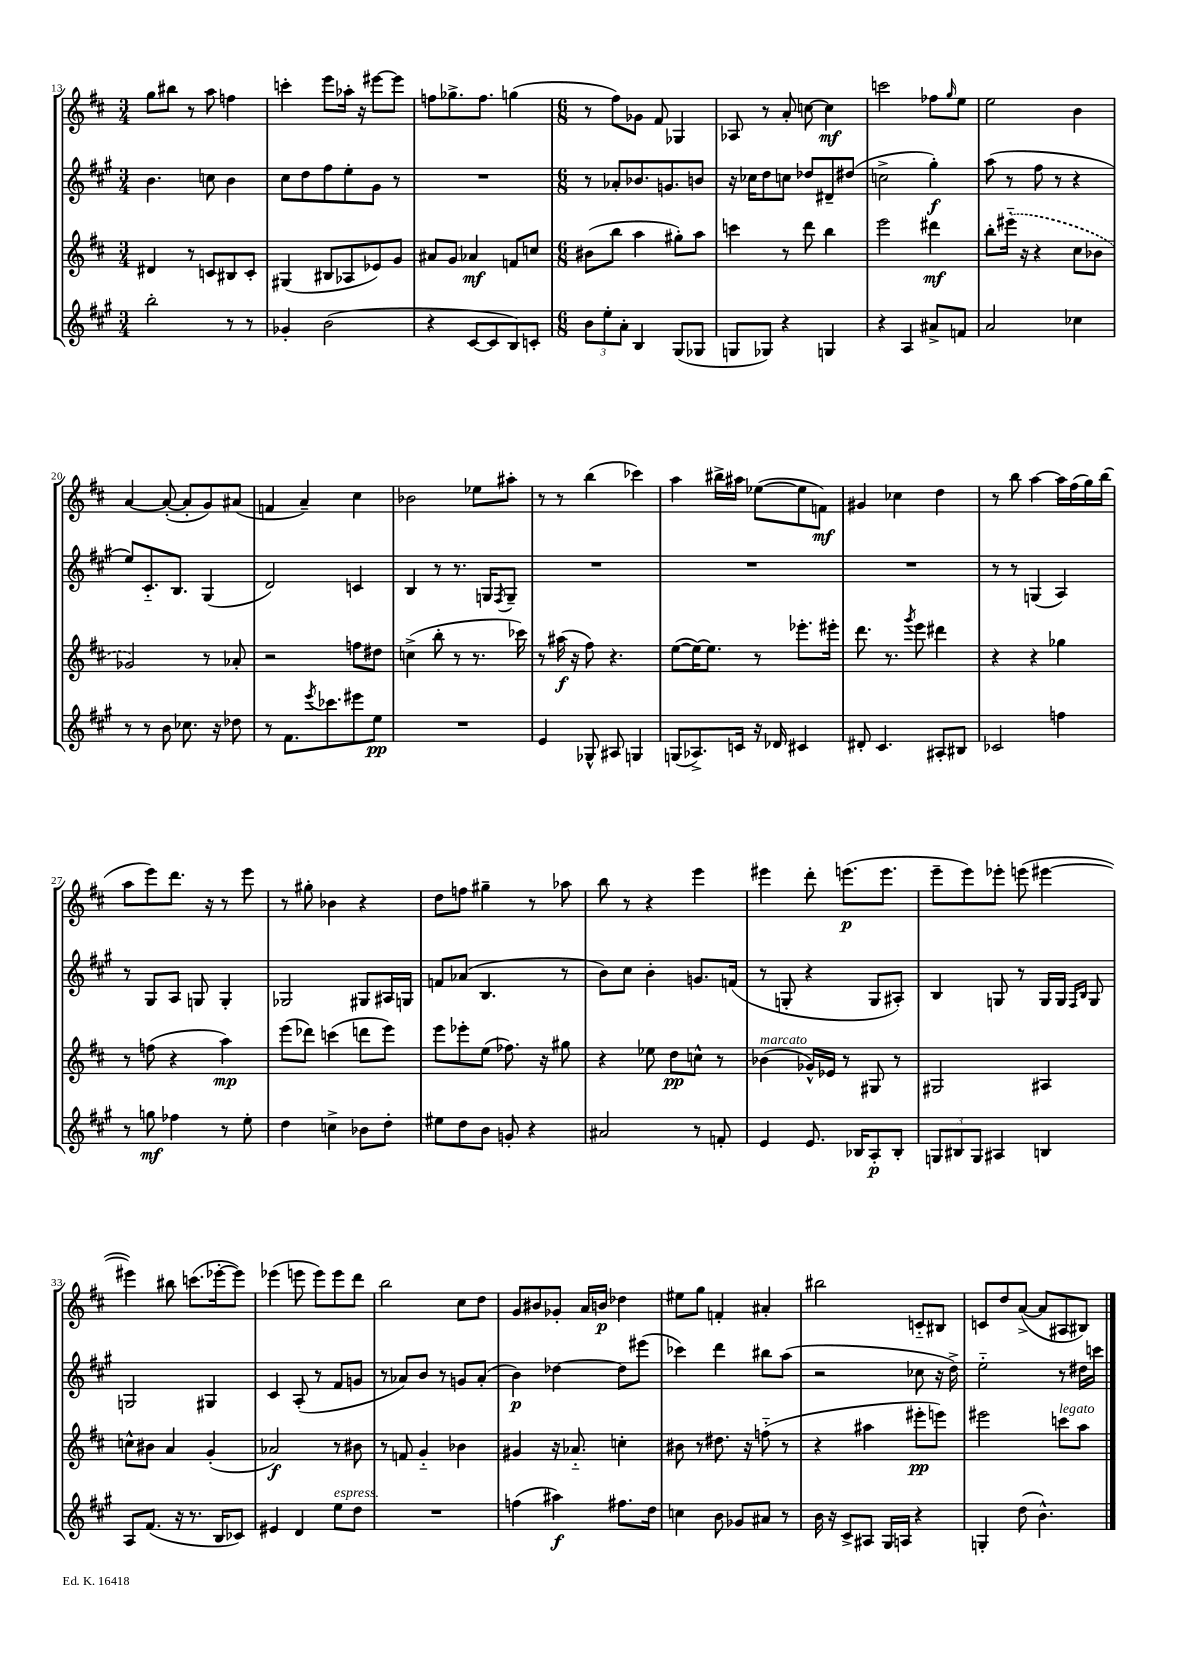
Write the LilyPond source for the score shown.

<<
\new StaffGroup <<
\new Staff = "s0" {
    \clef treble \key d \major \numericTimeSignature \time 3/4
    g''8 bis''8 r8 a''8 f''4 |
    c'''4-. e'''8 aes''16-. r16 eis'''8~ eis'''8 |
    f''8 ges''8.-> f''8. g''4( |
    \numericTimeSignature \time 6/8 r8 fis''8) ges'8 fis'8 ges4 |
    aes8 r8 a'8-. c''8~ c''4\mf |
    c'''2 fes''8 \grace { g''16 } e''8 |
    e''2 b'4 |
    a'4~ a'8~-.( a'8-. g'8) ais'8( |
    f'4 a'4--) cis''4 |
    bes'2 ees''8 ais''8-. |
    r8 r8 b''4( ces'''4) |
    a''4 bis''16-> ais''16 ees''8~( ees''8 f'8\mf) |
    gis'4 ces''4 d''4 |
    r8 b''8 a''4~ a''16 fis''16( g''16) b''16( |
    a''8 e'''8) d'''8. r16 r8 e'''8 |
    r8 gis''8-. bes'4 r4 |
    d''8 f''8 gis''4-- r8 aes''8 |
    b''8 r8 r4 e'''4 |
    eis'''4 d'''8-. e'''8.\p( e'''8. |
    e'''8-- e'''8) ees'''8-. e'''8( eis'''4~ |
    eis'''4) bis''8 c'''8.( ees'''16~-. ees'''8) |
    ees'''4( e'''8 e'''8) e'''8 d'''8 |
    b''2 cis''8 d''8 |
    g'8 bis'8 ges'8-. a'16 b'16\p des''4 |
    eis''8 g''8 f'4-. ais'4-. |
    bis''2 c'8-_ bis8 |
    c'8 d''8 a'8~->( a'8 ais8 bis8) \bar "|." |
}
\new Staff = "s1" {
    \clef treble \key a \major \numericTimeSignature \time 3/4
    b'4. c''8 b'4 |
    cis''8 d''8 fis''8 e''8-. gis'8 r8 |
    R2. |
    \numericTimeSignature \time 6/8 r8 aes'8-. bes'8. g'8. b'8 |
    r16 ces''16 d''8 c''8 des''8 dis'8-- dis''8( |
    c''2-> gis''4-.\f) |
    a''8( r8 fis''8 r8 r4 |
    e''8) cis'8.-_ b8. gis4( |
    d'2) c'4 |
    b4 r8 r8. g16 \acciaccatura { fis8 } g8-- |
    R2. |
    R2. |
    R2. |
    r8 r8 g4( a4) |
    r8 gis8 a8 g8 g4-. |
    ges2 gis8 ais16 g16 |
    f'8 aes'8( b4. r8 |
    b'8) cis''8 b'4-. g'8. f'16( |
    r8 g8-. r4 g8 ais8-.) |
    b4 g8 r8 g16 g16 \grace { fis16 b16 } g8 |
    g2 gis4 |
    cis'4 a8-.( r8 fis'8 g'8 |
    r8 aes'8) b'8 r8 g'8 aes'8-.( |
    b'4\p) des''4~ des''8 eis'''8( |
    ces'''4) d'''4 bis''8 a''8( |
    r2 ces''8 r16 d''16->) |
    e''2-_ r8 dis''16 c'''16 \bar "|." |
}
\new Staff = "s2" {
    \clef treble \key d \major \numericTimeSignature \time 3/4
    dis'4 r8 c'8 bis8 c'8-. |
    gis4( bis8 aes8 ees'8) g'8 |
    ais'8 g'8 aes'4\mf f'8 c''8 |
    \numericTimeSignature \time 6/8 bis'8( b''8 a''4 gis''8-.) a''8 |
    c'''4 r8 d'''8 b''4 |
    e'''2 dis'''4\mf |
    b''8-. \once \slurDashed eis'''16-_( r16 r4 cis''8 bes'8 |
    ges'2) r8 aes'8-. |
    r2 f''8 dis''8 |
    c''4->( b''8-. r8 r8. ces'''16) |
    r8 ais''16\f( r16 fis''8) r4. |
    e''8~( e''16~) e''8. r8 ees'''8.-. eis'''16-. |
    d'''8. r8. \acciaccatura { g'''8 } e'''8 dis'''4 |
    r4 r4 ges''4 |
    r8 f''8( r4 a''4\mp) |
    e'''8( des'''8) c'''4( d'''8 e'''8) |
    e'''8 ees'''8-. e''8( fes''8.) r16 gis''8 |
    r4 ees''8 d''8\pp c''8-^ r8 |
    bes'4^\markup { \italic "marcato" }( ges'16-^) ees'16 r8 gis8 r8 |
    gis2 ais4 |
    c''8-^ bis'8 a'4 g'4-.( |
    aes'2\f) r8 bis'8 |
    r8 f'8 g'4-_ bes'4 |
    gis'4 r16 aes'8.-_ c''4-. |
    bis'8 r8 dis''8. r16 f''8-_( r8 |
    r4 ais''4 eis'''8-.\pp e'''8) |
    eis'''2 c'''8^\markup { \italic "legato" } a''8 \bar "|." |
}
\new Staff = "s3" {
    \clef treble \key a \major \numericTimeSignature \time 3/4
    b''2-. r8 r8 |
    ges'4-. b'2( |
    r4 cis'8~ cis'8 b8) c'8-. |
    \numericTimeSignature \time 6/8 \tuplet 3/2 { b'8 e''8-. a'8-. } b4 gis8( ges8 |
    g8 ges8) r4 g4 |
    r4 a4 ais'8-> f'8 |
    a'2 ces''4 |
    r8 r8 b'8 ces''8. r16 des''8 |
    r8 fis'8. \acciaccatura { e'''8 } ces'''8. eis'''8 e''8\pp |
    R2. |
    e'4 ges8-^ ais8 g4 |
    g8( aes8.->) c'16 r16 des'16 cis'4 |
    dis'8-. cis'4. ais8-. bis8 |
    ces'2 f''4 |
    r8 g''8\mf fes''4 r8 e''8-. |
    d''4 c''4-> bes'8 d''8-. |
    eis''8 d''8 b'8 g'8-. r4 |
    ais'2 r8 f'8-. |
    e'4 e'8. bes16 a8-.\p bes8-. |
    \tuplet 3/2 { g8 bis8 g8 } ais4 b4 |
    a8 fis'8.( r16 r8. b16 ces'8) |
    eis'4 d'4 e''8^\markup { \italic "espress." } d''8 |
    R2. |
    f''4( ais''4\f) fis''8. d''16 |
    c''4 b'8 ges'8 ais'8 r8 |
    b'16 r16 cis'8-> ais8 gis16 a16 r4 |
    g4-. d''8( b'4.-^) \bar "|." |
}
>>
>>
\layout { \context { \Score currentBarNumber = #13 } }
